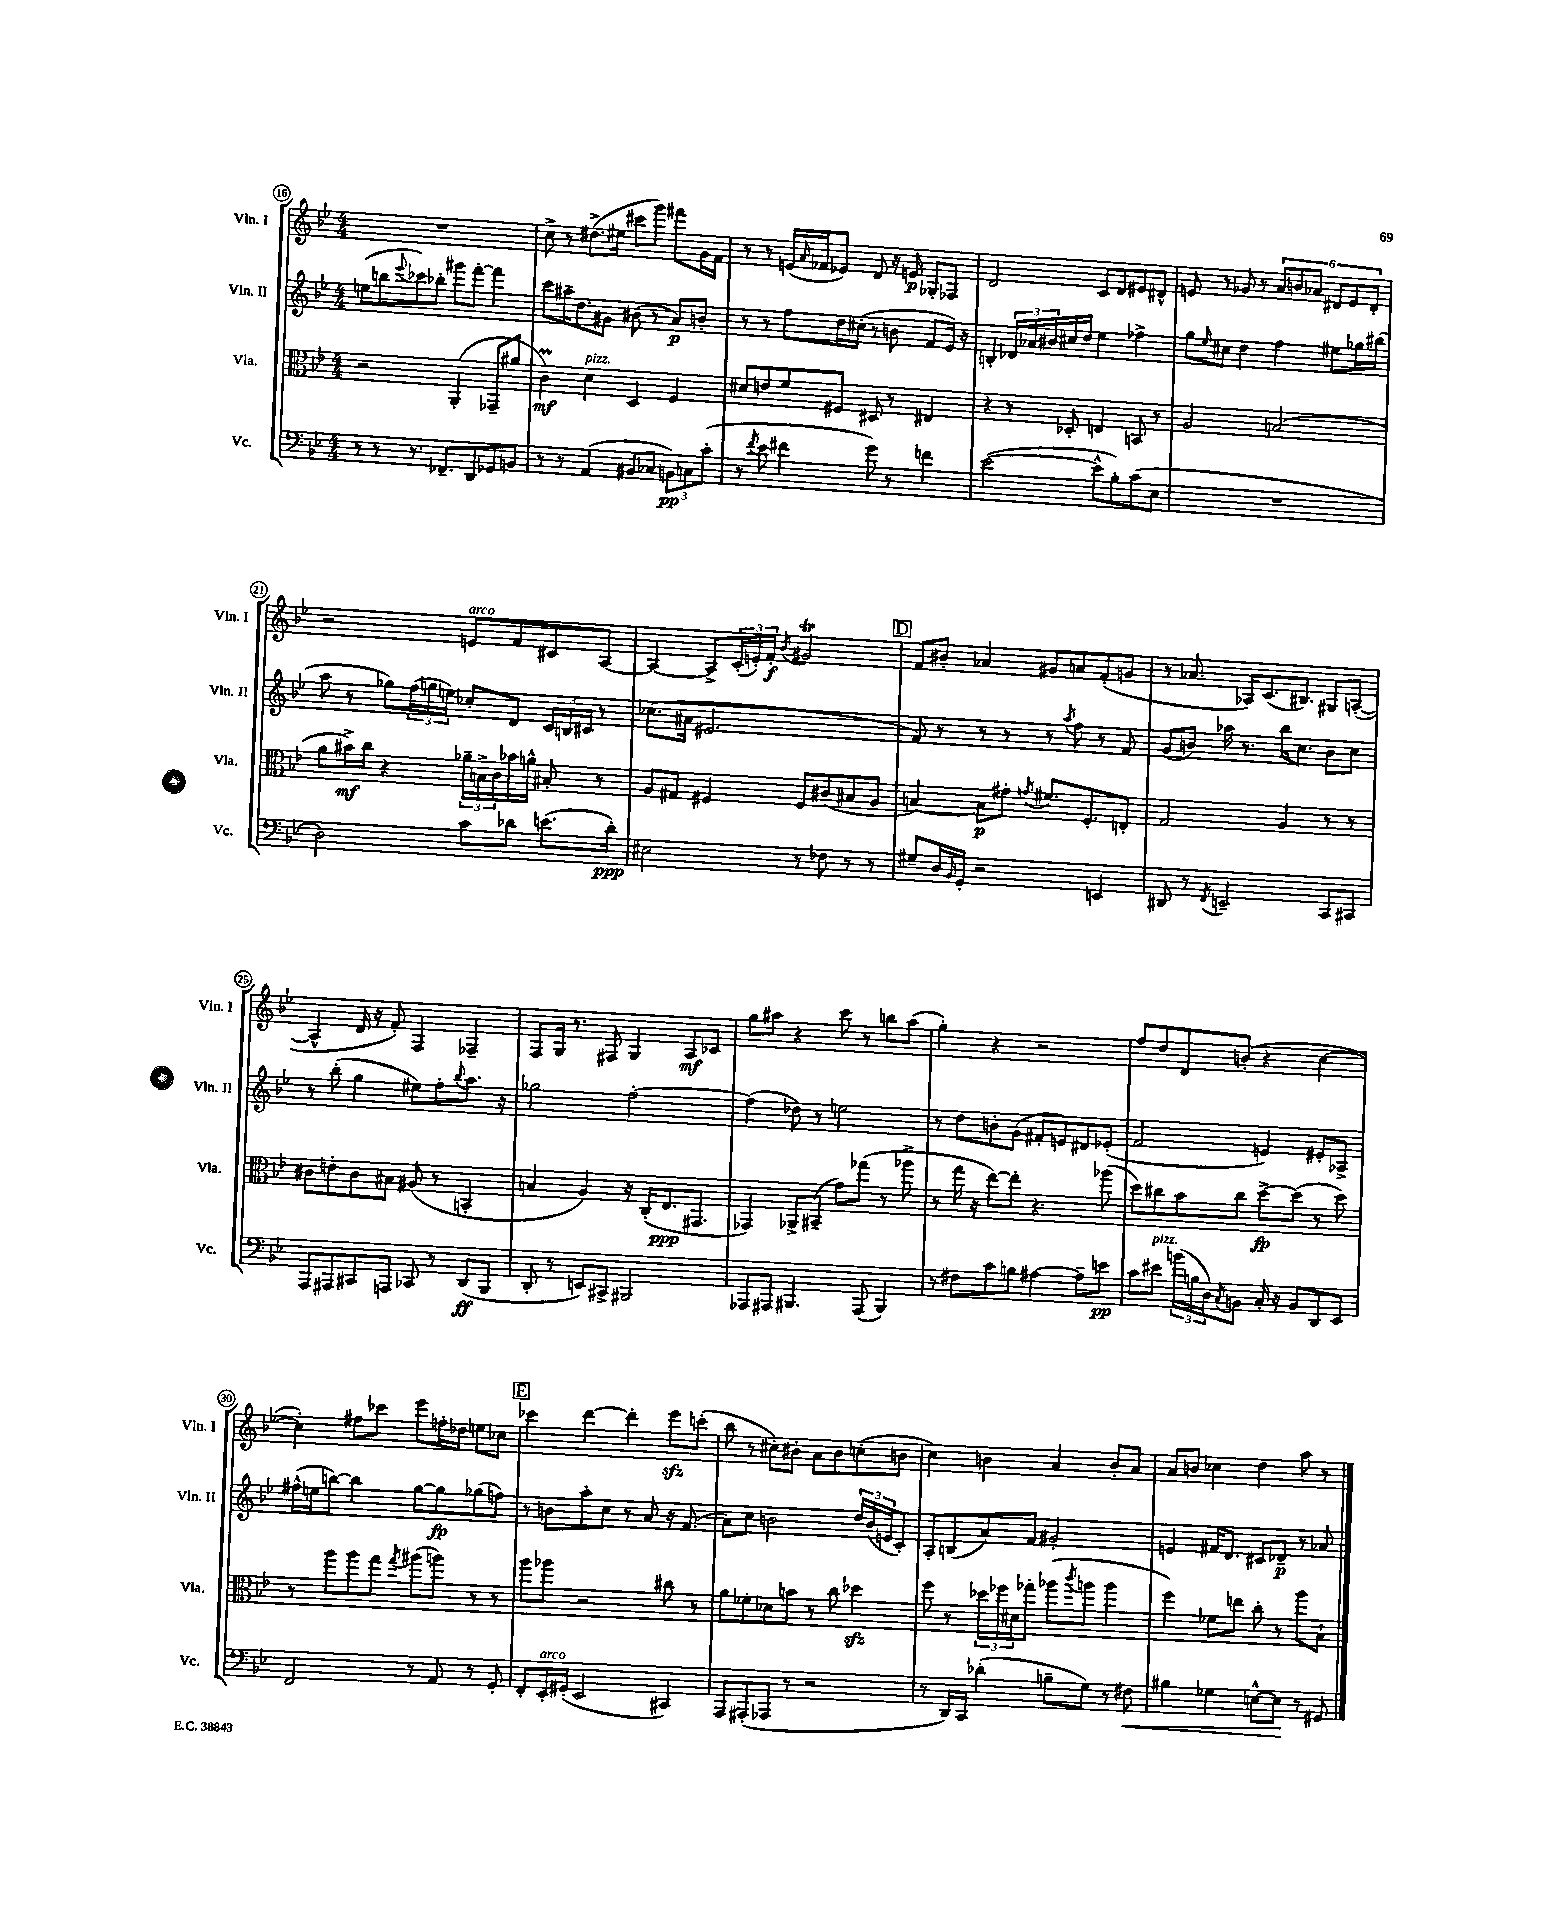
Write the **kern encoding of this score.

**kern	**kern	**kern	**kern
*staff4	*staff3	*staff2	*staff1
*clefF4	*clefC3	*clefG2	*clefG2
*k[b-e-]	*k[b-e-]	*k[b-e-]	*k[b-e-]
*M4/4	*M4/4	*M4/4	*M4/4
8r	2r	(8ee	1r
8r	.	8bb	.
.	.	8qqeee-	.
8.r	.	8ccc-)	.
.	.	8bb-'	.
8.FF-~	.	.	.
.	(4AA'	8ggg#	.
8DD	.	[8fff'	.
8GG-	8GG-~	4fff]	.
8BB	8a#	.	.
=	=	=	=
8r	4c)	8ccc	8cc^
8r	.	16aa#~	8r
.	.	8.dd	.
(4AA	4d	.	(8.dd#^
.	.	8g#	.
.	.	.	16ee#
8BB#	4D	(8b#	8ccc#
8C-	.	8r	8ggg)
12BB)	4F	8a)	8fff#
12C	.	.	.
.	.	8b'	16g
(12c'	.	.	.
.	.	.	16f
=	=	=	=
8r	8d#	8r	8r
8qf	.	.	.
8e-	8e	8r	8r
4f#	8f	8ff	(16e
.	.	.	16qqa
.	.	.	16f-
.	8F#	16dd	8e-)
.	.	(16cc#'	.
8g)	8D#	8r	8d
8r	8r	8b	16r
.	.	.	16e
4f	4E#	8f	8G-'
.	.	16e-)	8F-
.	.	16r	.
=	=	=	=
([2e-	4r	4B'	2d
.	8r	24d-	.
.	.	24a-	.
.	.	24b#	.
.	8D-'	16cc#	.
.	.	16dd	.
8e-^^]	4E	4ee-	8c
8B-')	.	.	8d
(8c	8BB	4ff-^	8e#
8E-	8r	.	8d#^^
=	=	=	=
1r	2A	8gg	8e
.	.	16qqee-	.
.	.	8cc#	8r
.	.	4dd	8g-
.	.	.	8r
.	(2B	4ff	12a
.	.	.	12b
.	.	.	12a-
.	.	8ee#	12d#
.	.	.	12e
.	.	16gg-	.
.	.	.	12d#'
.	.	(16bb#	.
=	=	=	=
2D)	8a	8aa	2r
.	16b#^)	8r	.
.	16cc	.	.
.	4r	8gg-)	.
.	.	(24ff	.
.	.	24gg	.
.	.	24ee)	.
8c	24a-~	8cc-'	8e
.	24B^	.	.
.	24c	.	.
8d-	16b-	8d	8f
.	16a^^	.	.
(8.e	8B#'	24c	8c#
.	.	24B	.
.	.	24c#	.
.	8r	8r	[8A
16d-')	.	.	.
=	=	=	=
2E#	8A	(8.cc-	4A_
.	8G#	.	.
.	.	16a#	.
.	4F#	2.e#	8A^]
.	.	.	(24c'
.	.	.	24e')
.	.	.	24f'
.	.	.	8qb-
8r	8F#	.	2g#
8F-	(8c#	.	.
8r	8B#	.	.
8r	8A	.	.
=	=	=	=
8G#~	[4B)	8f)	8f
16D	.	8r	8b#'
16qqBB-	.	.	.
16GG'	.	.	.
2r	8B]	8r	4a-
.	8g#'	8r	.
.	8qg	.	.
.	8.f#	8r	8g#
.	.	8qaa	.
.	.	8ff	8a
.	8.F'	.	.
4EE	.	8r	(8f'
.	8E'	8f	8g
=	=	=	=
8DD#	2G	(8g	8r
8r	.	8b)	8.a-
8qFF	.	.	.
2EE~	.	16aa-	.
.	.	8.r	16A-)
.	.	.	(8.c
.	4A	16bb-	.
.	.	8.cc	8.B#)
8CC	8r	8b	8G#
8CC#	8r	8cc	([8A'
=	=	=	=
8AAA	8c#	8r	4A^^]
8AAA#	8e'	(8bb-'	.
8CC#	8c#	4gg	16d
.	.	.	16r
8AAA	8B#	.	8f')
8CC-	(8A#	8ee#)	4F
8r	8r	8ff'	.
.	.	8qqbb-	.
(8DD	4BB'	8.aa	4F-~
8BBB-	.	.	.
.	.	16r	.
=	=	=	=
8DD'	4B	2gg-	8F
8r	.	.	16G
.	.	.	8.r
8EE)	4A)	.	.
8CC#^	.	.	8F#
2BBB#	16r	[2ff'	4G
.	(16C'	.	.
.	8.E-	.	.
.	.	.	8A
.	8.GG#	.	.
.	.	.	8c-
=	=	=	=
8AAA-	4GG-)	(4ff]	8gg
8AAA#	.	.	8aa#
4.BBB#	8AA-^	8dd-)	4r
.	(8BB#~	8r	.
.	8g)	2ee	8ccc
(8AAA#	(8gg-	.	8r
4BBB#)	8r	.	8bb
.	8aa-^	.	(8aa#
=	=	=	=
8r	8r	8r	4gg')
8F#	16gg	8dd	.
.	16r	.	.
8c	[8ee-)	8b'	4r
8B	8ee-']	(8g	.
[4A#	4.r	8f#'	2r
.	.	8e)	.
8A#~]	.	8d#	.
8e	(8aa-	(8e-'	.
=	=	=	=
8c	8dd)	2f	8ff
8e#	8cc#	.	8dd
(24b	8b-	.	8d
24B	.	.	.
24D)	.	.	.
8qC	.	.	.
8BB	8cc#	.	(8b'
16C'	[8dd^	4e)	4r
16r	.	.	.
8BB	(8dd]	.	.
8DD	8r	8e#'	[4cc
8EE-	8dd)	8A-^	.
=	=	=	=
2FF	8r	(16ff#^^	4cc'])
.	.	16ee	.
.	8aa	[8bb)	.
.	8aa	4bb]	8ff#
.	8gg	.	8ccc-
.	8qgg	.	.
8r	(8aa#	[8gg	8eee-
8AA	8aa)	8gg]	16ff'
.	.	.	16dd-
8r	8r	(8gg-	8ee
8GG'	8r	8ff)	8cc-
=	=	=	=
8FF'	8aa	8r	4ccc-
16EE-'	8aa-	8b	.
(16GG#'	.	.	.
2EE-	2r	8aa'	[4ddd
.	.	8cc	.
.	.	8r	4ddd']
.	.	8a	.
4CC#)	8cc#	16r	8eee-
.	.	(8.f	.
.	8r	.	(8ccc'
=	=	=	=
8AAA	8a	8a)	8bb-
(8AAA#'	8f-'	8cc	8r
8AAA-	8d-	2b	8cc#')
8r	8b	.	8b#'
2r	8r	.	8a
.	8cc	.	8b#
.	4dd-	24dd	(8cc'
.	.	(24b	.
.	.	24e	.
.	.	8c')	8b
=	=	=	=
8r	8ff	8A'	4cc)
16DD)	8r	(8B	.
16CC	.	.	.
(4d-'	24dd-	8a)	4b
.	24ff-	.	.
.	24d#	.	.
.	8gg-'	8f	.
8B~	(8aa-	2g#'	4a
.	8qccc	.	.
8G)	8aa	.	.
8r	4aa	.	8b'
8F#	.	.	8a
=	=	=	=
4B#	4ff)	4e	8a
.	.	.	8b
4G-	8f-	16f#	4cc-
.	.	8.d	.
.	8ee	.	.
[8E^^	8cc'	8c#	4dd
8E]	8r	8d-~	.
8r	8aa	8r	8aa
8GG#	8B-`	8a-	8r
==	==	==	==
*-	*-	*-	*-
